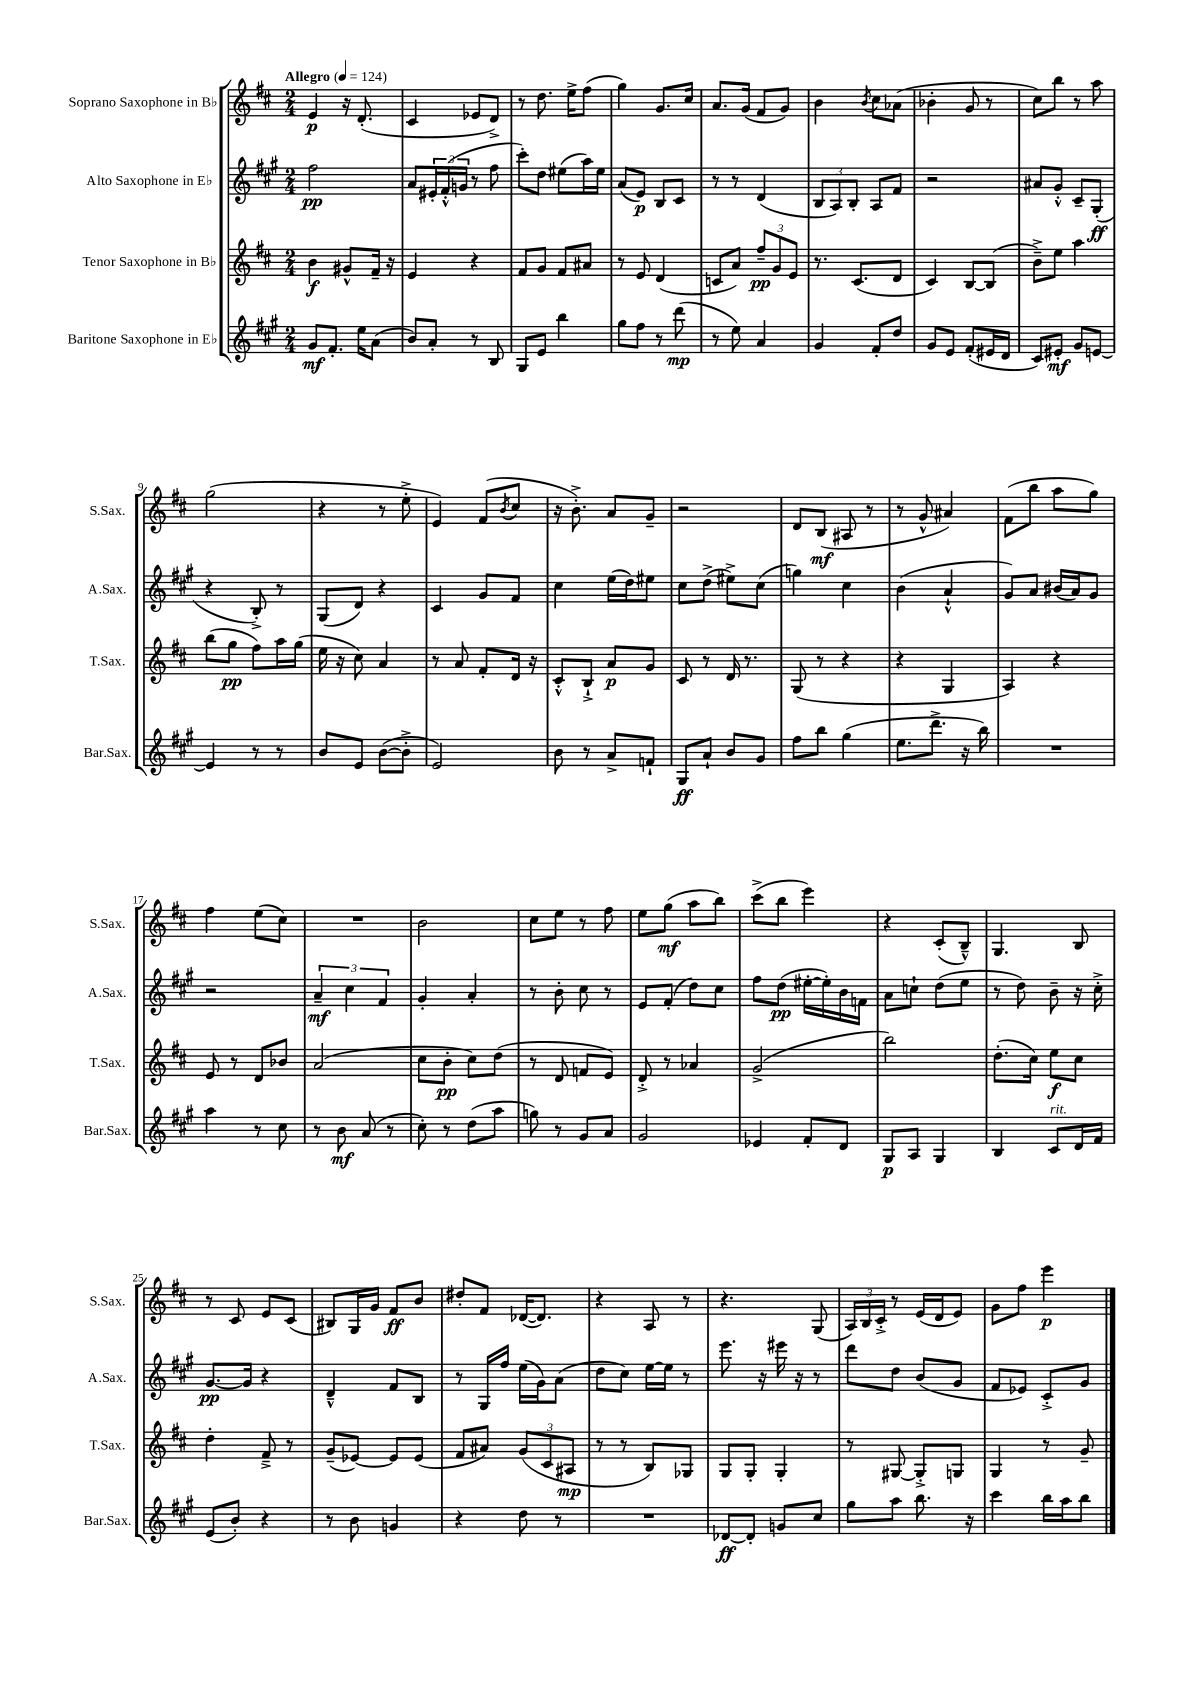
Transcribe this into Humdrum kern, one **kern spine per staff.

**kern	**kern	**kern	**kern
*staff4	*staff3	*staff2	*staff1
*clefG2	*clefG2	*clefG2	*clefG2
*k[f#c#g#]	*k[f#c#]	*k[f#c#g#]	*k[f#c#]
*M2/4	*M2/4	*M2/4	*M2/4
*MM124	*MM124	*MM124	*MM124
8g#	4b	2ff#	4e
8.f#'	.	.	.
.	8g#^^	.	16r
16ee	.	.	(8.d'
(8a	16f#~	.	.
.	16r	.	.
=	=	=	=
8b)	4e	8a	4c#
8a'	.	24e#'	.
.	.	(24f#'^^	.
.	.	24g	.
8r	4r	8r	8e-
8B	.	8ff#	8d^)
=	=	=	=
8G#	8f#	8ccc#')	8r
8e	8g	8dd	8.dd
4bb	8f#	(8ee#	.
.	.	.	16ee^
.	8a#	16aa)	(8ff#
.	.	16ee#	.
=	=	=	=
8gg#	8r	(8a	4gg)
8ff#	8e	8e)	.
8r	(4d	8B	8.g
(8ddd	.	8c#	.
.	.	.	16cc#
=	=	=	=
8r	8c	8r	8.a
8ee)	8a)	8r	.
.	.	.	(16g
4a	12ff#~	(4d	8f#
.	12g	.	.
.	.	.	8g)
.	12e	.	.
=	=	=	=
4g#	8.r	12B	4b
.	.	12A)	.
.	.	12B'	.
.	(8.c#	.	.
.	.	.	8qb
8f#'	.	8A	8cc#
8dd	8d	8f#	(8a-
=	=	=	=
8g#	4c#)	2r	4b-'
8e	.	.	.
(8f#'	[8B	.	8g
16e#	(8B]	.	8r
16d	.	.	.
=	=	=	=
8c#)	8b~^)	8a#	8cc#)
8e#'	8ee	8g#'^^	8bb
8g#	4aa	8c#~	8r
[8e	.	(8G#'	8aa
=	=	=	=
4e]	(8bb	4r	(2gg
.	8gg	.	.
8r	8ff#)	8B'^)	.
8r	16aa	8r	.
.	(16gg	.	.
=	=	=	=
8b	16ee	(8G#	4r
.	16r	.	.
8e	8cc#)	8d)	.
([8b	4a	4r	8r
8b'^]	.	.	8ee'^
=	=	=	=
2e)	8r	4c#	4e)
.	8a	.	.
.	8f#'	8g#	(8f#
.	.	.	8qb
.	16d	8f#	8cc#
.	16r	.	.
=	=	=	=
8b	8c#'^^	4cc#	16r
.	.	.	8.b'^)
8r	8B`^	.	.
8a^	8a	(16ee	8a
.	.	16dd)	.
8f`	8g	8ee#	8g~
=	=	=	=
8G#	8c#	8cc#	2r
8a`	8r	(8dd^	.
8b	16d	8ee#^)	.
.	8.r	.	.
8g#	.	(8cc#	.
=	=	=	=
8ff#	(8G	4gg)	8d
8bb	8r	.	(8B
(4gg#	4r	4cc#	8A#
.	.	.	8r
=	=	=	=
8.ee	4r	(4b	8r
.	.	.	8g^^
8.ddd^	.	.	.
.	4G	4a`^^	4a#)
16r	.	.	.
16bb)	.	.	.
=	=	=	=
2r	4A)	8g#)	(8f#
.	.	8a	8bb
.	4r	(16b#	8aa
.	.	16a)	.
.	.	8g#	8gg)
=	=	=	=
4aa	8e	2r	4ff#
.	8r	.	.
8r	8d	.	(8ee
8cc#	8b-	.	8cc#)
=	=	=	=
8r	(2a	6a~	2r
8b	.	.	.
.	.	6cc#	.
(8a	.	.	.
.	.	6f#	.
8r	.	.	.
=	=	=	=
8cc#')	8cc#	4g#'	2b
8r	8b'	.	.
(8dd	8cc#)	4a'	.
8aa	(8dd	.	.
=	=	=	=
8gg)	8r	8r	8cc#
8r	8d	8b'	8ee
8g#	8f	8cc#	8r
8a	8e)	8r	8ff#
=	=	=	=
2g#	8d'^	8e	8ee
.	8r	(8f#'	(8gg
.	4a-	8dd)	8aa
.	.	8cc#	8bb)
=	=	=	=
4e-	(2g^	8ff#	(8ccc#^
.	.	(8dd	8bb
8f#'	.	[16ee#'	4eee)
.	.	16ee#'])	.
8d	.	16b	.
.	.	16f	.
=	=	=	=
8G#	2bb)	8a	4r
8A	.	8cc`	.
4G#	.	(8dd	(8c#'
.	.	8ee	8B~^^)
=	=	=	=
4B	(8.dd'	8r	4.G
.	.	8dd)	.
.	16cc#)	.	.
8c#	8ee	8b~	.
16d	8cc#	16r	8B
16f#	.	16cc#'^	.
=	=	=	=
(8e	4dd'	[8.g#	8r
8b')	.	.	8c#
.	.	16g#]	.
4r	8f#~^	4r	8e
.	8r	.	(8c#
=	=	=	=
8r	(8g~	4d~^^	8B#)
8b	[8e-)	.	16G
.	.	.	16g
4g	8e-]	8f#	8f#
.	(8e-	8B	8b
=	=	=	=
4r	8f#	8r	8dd#'
.	8a#)	16G#	8f#
.	.	16ff#	.
8dd	(12g	(16ee	([16d-
.	.	16g#)	8.d-])
.	12c#	.	.
8r	.	(8a	.
.	12A#	.	.
=	=	=	=
2r	8r	8dd	4r
.	8r	8cc#)	.
.	8B)	[16ee	8A
.	.	16ee]	.
.	8G-	8r	8r
=	=	=	=
[8d-	8G	8.eee	4.r
8d-']	8G'	.	.
.	.	16r	.
8g	4G'	16eee#	.
.	.	16r	.
8cc#	.	8r	(8G
=	=	=	=
8gg#	8r	8ddd	24A)
.	.	.	24B
.	.	.	24c#'^
8aa	[8G#	8dd	8r
8.bb	8G#'^]	(8b	(16e
.	.	.	16d
.	8G	8g#	8e)
16r	.	.	.
=	=	=	=
4ccc#	4G	8f#	8g
.	.	8e-)	8ff#
16bb	8r	8c#'^	4eee
16aa	.	.	.
8bb	8g~	8g#	.
==	==	==	==
*-	*-	*-	*-
